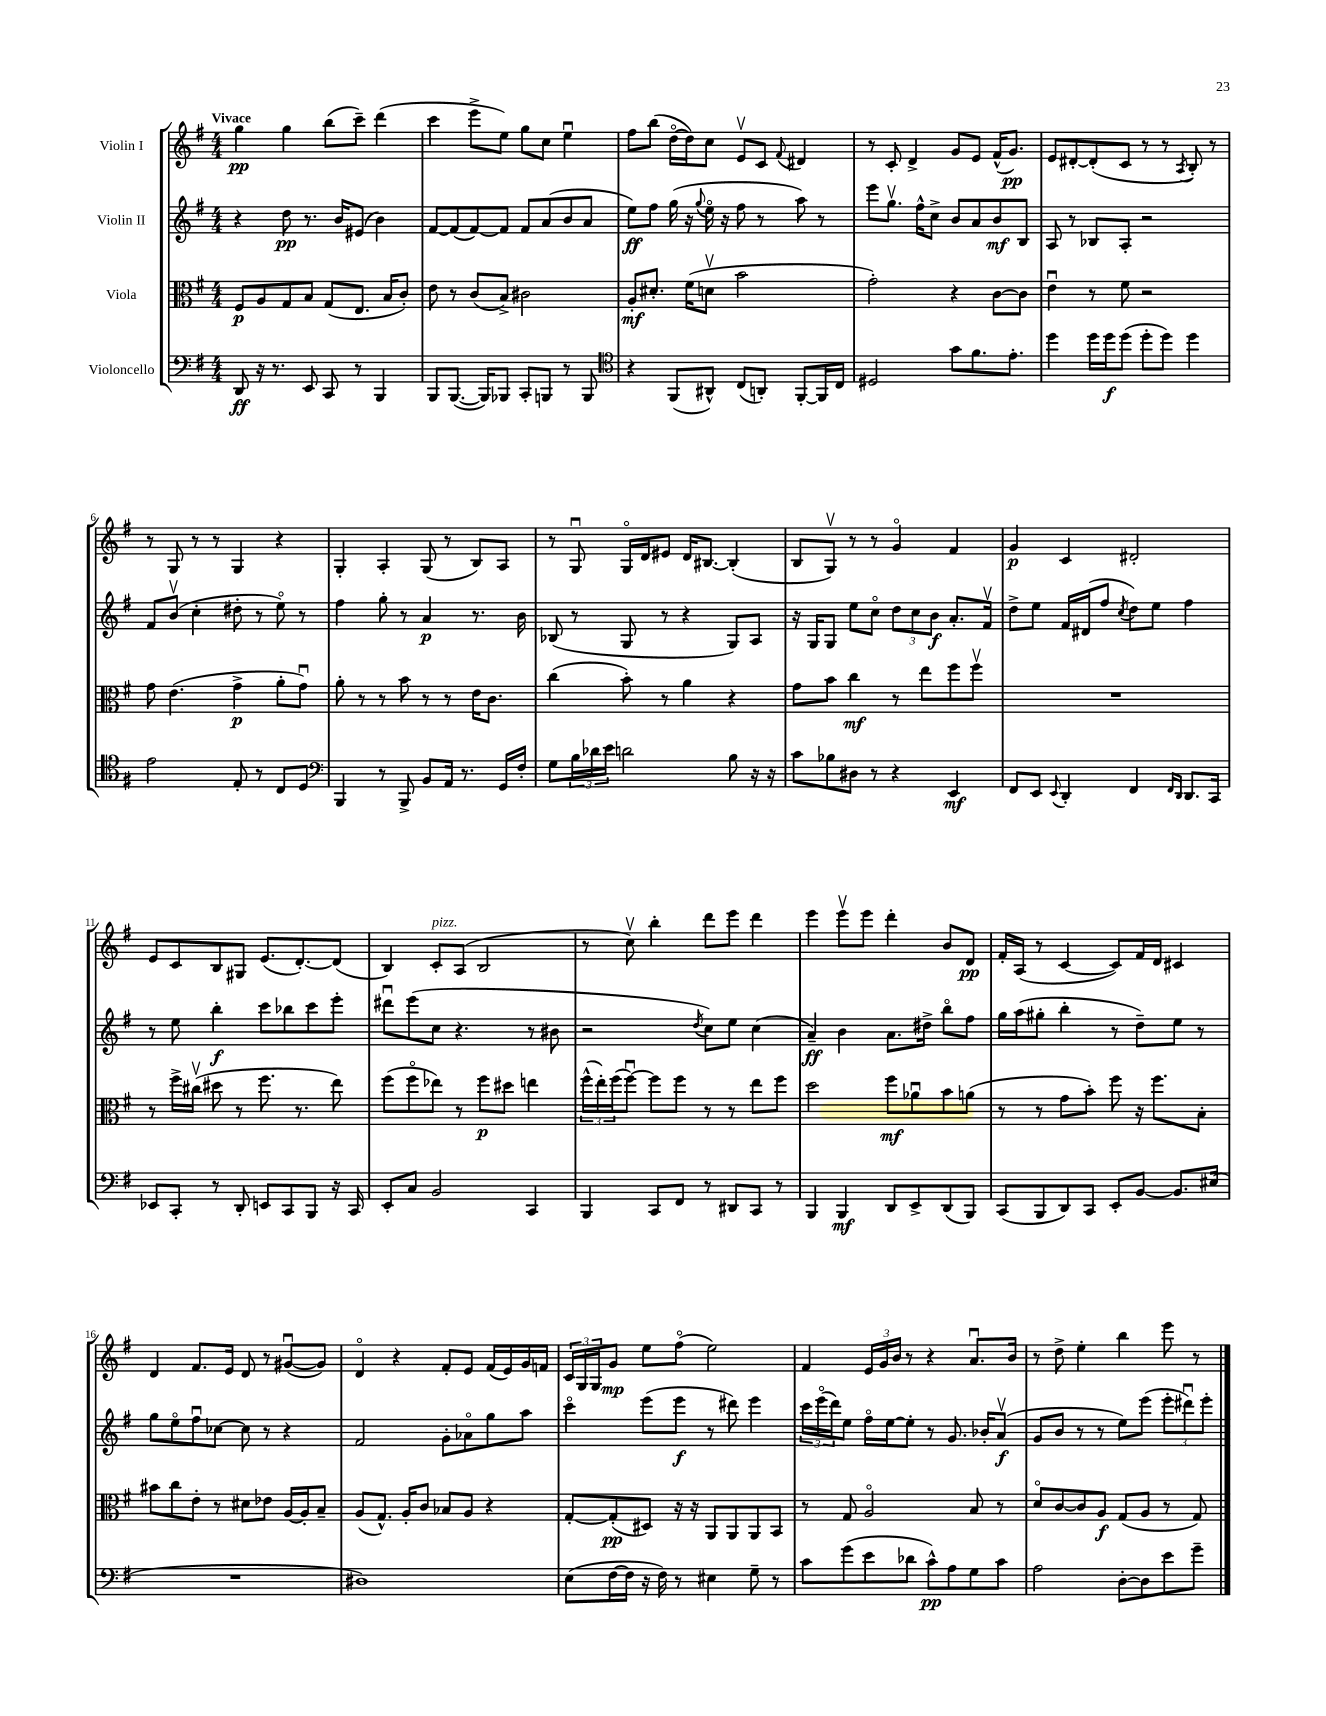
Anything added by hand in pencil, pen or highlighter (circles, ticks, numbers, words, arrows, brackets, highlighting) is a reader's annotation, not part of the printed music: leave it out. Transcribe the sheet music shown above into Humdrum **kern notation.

**kern	**dynam	**kern	**dynam	**kern	**dynam	**kern	**dynam
*part4	*part4	*part3	*part3	*part2	*part2	*part1	*part1
*staff4	*staff4	*staff3	*staff3	*staff2	*staff2	*staff1	*staff1
*I"Violoncello	*	*I"Viola	*	*I"Violin II	*	*I"Violin I	*
*clefF4	*	*clefC3	*	*clefG2	*	*clefG2	*
*k[f#]	*	*k[f#]	*	*k[f#]	*	*k[f#]	*
*M4/4	*	*M4/4	*	*M4/4	*	*M4/4	*
=1	=1	=1	=1	=1	=1	=1	=1
!	!	!	!	!	!	!LO:TX:a:B:t=Vivace	!
8DD/	ff	8F#/L	p	4r	.	4gg\	pp
16r	.	8A/	.	.	.	.	.
8.r	.	.	.	.	.	.	.
.	.	8G/	.	8dd\	pp	4gg\	.
8EE/	.	8B/J	.	8.r	.	.	.
8CC/	.	(8G/L	.	.	.	(8bb\L	.
.	.	.	.	16b/KL	.	.	.
8r	.	8.E/J	.	(8e#X/J	.	8ccc~\J)	.
4BBB/	.	.	.	4b\)	.	(4ddd\	.
.	.	16B/KL	.	.	.	.	.
.	.	8c'/J)	.	.	.	.	.
=2	=2	=2	=2	=2	=2	=2	=2
8BBB/L	.	8e\	.	[8f#/L	.	4ccc\	.
([8.BBB/J	.	8r	.	(8f#/]	.	.	.
.	.	(8c/L	.	[8f#/)	.	8eee^\L	.
16BBB/KL])	.	.	.	.	.	.	.
8BBB-X/J	.	8B^/J)	.	8f#/J]	.	8ee\J)	.
8CC'/L	.	2c#X\	.	8f#/L	.	8gg\L	.
8BBBn/J	.	.	.	(8a/	.	8cc\J	.
8r	.	.	.	8b/	.	4eeu\	.
8BBB/	.	.	.	8a/J	.	.	.
=3	=3	=3	=3	=3	=3	=3	=3
*clefC4	*	*	*	*	*	*	*
4r	.	8A'/L	mf	8ee\L)	ff	8ff#\L	.
.	.	8.d#X'/J	.	8ff#\J	.	(8bb\J	.
(8FF#/L	.	.	.	(16gg\	.	[16dd\LL	.
.	.	(16f#\KL	.	16r	.	16dd\J])	.
.	.	.	.	8qqgg/	.	.	.
8AA#X^^/J)	.	8dnv\J	.	16ee\	.	8cc\J	.
.	.	.	.	16r	.	.	.
(8C/L	.	2b\	.	8ff#\	.	8ev/L	.
8AAn'/J)	.	.	.	8r	.	8c/J	.
.	.	.	.	.	.	8qqf#/	.
[8FF#'/L	.	.	.	8aa\)	.	4d#X/	.
16FF#/L]	.	.	.	8r	.	.	.
16C/JJ	.	.	.	.	.	.	.
=4	=4	=4	=4	=4	=4	=4	=4
2D#X/	.	2g'\)	.	8eee\L	.	8r	.
.	.	.	.	8.ggv\J	.	8c'/	.
.	.	.	.	.	.	4d^/	.
.	.	.	.	16ff#^^\KL	.	.	.
.	.	.	.	8cc^\J	.	.	.
8g\L	.	4r	.	8b/L	.	8g/L	.
8.f#\	.	.	.	8a/	.	8e/J	.
.	.	[8c\L	.	8b/	mf	(16f#^^/KL	.
8.e'\J	.	.	.	.	.	8.g/J)	pp
.	.	8c\J]	.	8B/J	.	.	.
=5	=5	=5	=5	=5	=5	=5	=5
4dd\	.	4eu\	.	8A/	.	8e/L	.
.	.	.	.	8r	.	[8d#X'/	.
16dd\LL	.	8r	.	8B-X/L	.	(8d#'/]	.
16dd\J	f	.	.	.	.	.	.
(8dd\J	.	8f#\	.	8A'/J	.	8c/J	.
8dd'\L	.	2r	.	2r	.	8r	.
8dd\J)	.	.	.	.	.	8r	.
.	.	.	.	.	.	8qA/	.
4dd\	.	.	.	.	.	8B'/)	.
.	.	.	.	.	.	8r	.
!!LO:LB:g=z
=6	=6	=6	=6	=6	=6	=6	=6
2e\	.	8g\	.	8f#/L	.	8r	.
.	.	(4.e\	.	(8bv/J	.	8G/	.
.	.	.	.	4cc'\	.	8r	.
.	.	.	.	.	.	8r	.
8E'/	.	4g^\	p	8dd#X'\	.	4G/	.
8r	.	.	.	8r	.	.	.
8C/L	.	8a'\L	.	8ee\)	.	4r	.
8D/J	.	8gu\J)	.	8r	.	.	.
=7	=7	=7	=7	=7	=7	=7	=7
*clefF4	*	*	*	*	*	*	*
4BBB/	.	8a'\	.	4ff#\	.	4G'/	.
.	.	8r	.	.	.	.	.
8r	.	8r	.	8gg'\	.	4A'/	.
8BBB^/	.	8b\	.	8r	.	.	.
8BB/L	.	8r	.	4a/	p	(8G/	.
16AA/Jk	.	8r	.	.	.	8r	.
8.r	.	.	.	.	.	.	.
.	.	16e\KL	.	8.r	.	8B/L)	.
.	.	8.c\J	.	.	.	.	.
16GG/LL	.	.	.	.	.	8A/J	.
16F#'/JJ	.	.	.	16b\	.	.	.
=8	=8	=8	=8	=8	=8	=8	=8
8G\L	.	(4cc\	.	(8B-X/	.	8r	.
24B\L	.	.	.	8r	.	8Gu/	.
24d-X\	.	.	.	.	.	.	.
24e\JJ	.	.	.	.	.	.	.
2dn\	.	8b'\)	.	8G/	.	16G/LL	.
.	.	.	.	.	.	16d/J	.
.	.	8r	.	8r	.	8e#X/J	.
.	.	4a\	.	4r	.	16d/KL	.
.	.	.	.	.	.	[8.B#X/J	.
8B\	.	4r	.	8G/L)	.	(4B#'/]	.
16r	.	.	.	8A/J	.	.	.
16r	.	.	.	.	.	.	.
=9	=9	=9	=9	=9	=9	=9	=9
8c\L	.	8g\L	.	16r	.	8B/L	.
.	.	.	.	16G/KL	.	.	.
8B-X\	.	8b\J	.	8G/J	.	8Gv/J)	.
8D#X\J	.	4cc\	mf	8ee\L	.	8r	.
8r	.	.	.	8cc\J	.	8r	.
4r	.	8r	.	12dd\L	.	4g/	.
.	.	.	.	12cc\	.	.	.
.	.	8ee\L	.	.	.	.	.
.	.	.	.	12b\J	f	.	.
4EE/	mf	8ff#\	.	8.a'/L	.	4f#/	.
.	.	8ff#v\J	.	.	.	.	.
.	.	.	.	16f#v/Jk	.	.	.
=10	=10	=10	=10	=10	=10	=10	=10
8FF#/L	.	1r	.	8dd^\L	.	4g/	p
8EE/J	.	.	.	8ee\J	.	.	.
8qqEE/	.	.	.	.	.	.	.
4DD'/	.	.	.	16f#/LL	.	4c/	.
.	.	.	.	(16d#X/J	.	.	.
.	.	.	.	8ff#/J	.	.	.
.	.	.	.	8qcc/	.	.	.
4FF#/	.	.	.	8dd\L)	.	2d#X'/	.
.	.	.	.	8ee\J	.	.	.
16qqFF#/LL	.	.	.	.	.	.	.
16qqDD/JJ	.	.	.	.	.	.	.
8.DD/L	.	.	.	4ff#\	.	.	.
16CC/Jk	.	.	.	.	.	.	.
!!LO:LB:g=z
=11	=11	=11	=11	=11	=11	=11	=11
8EE-X/L	.	8r	.	8r	.	8e/L	.
8CC'/J	.	16ff#^\LL	.	8ee\	.	8c/	.
.	.	(16cc#Xv\JJ	.	.	.	.	.
8r	.	8dd#X\	.	4bb'\	f	8B/	.
8DD'/	.	8r	.	.	.	8G#X/J	.
8EEn/L	.	8.ff#\	.	8ccc\L	.	(8.e/L	.
8CC/	.	.	.	8bb-X\	.	.	.
.	.	8.r	.	.	.	[8.d'/)	.
8BBB/J	.	.	.	8ccc\	.	.	.
16r	.	8ee\)	.	8eee'\J	.	(8d/J]	.
16CC/	.	.	.	.	.	.	.
=12	=12	=12	=12	=12	=12	=12	=12
8EE'/L	.	(8ff#\L	.	8ddd#Xu\L	.	4B/)	.
8C/J	.	8ff#\	.	(8eee\	.	.	.
!	!	!	!	!	!	!LO:TX:a:i:t=pizz.	!
2BB/	.	8ee-X\J)	.	8cc\J	.	8c'/L	.
.	.	8r	.	4.r	.	(8A/J	.
.	.	8ff#\L	p	.	.	2B/	.
.	.	8dd#X\J	.	.	.	.	.
4CC/	.	4een\	.	8r	.	.	.
.	.	.	.	8b#X\	.	.	.
=13	=13	=13	=13	=13	=13	=13	=13
4BBB/	.	(24ff#^^\LL	.	2r	.	8r	.
.	.	24ee'\)	.	.	.	.	.
.	.	(24ff#\J	.	.	.	.	.
.	.	[8ff#u\J)	.	.	.	8ccv\)	.
8CC/L	.	8ff#\L]	.	.	.	4bb'\	.
8FF#/J	.	8ff#\J	.	.	.	.	.
.	.	.	.	8qdd/	.	.	.
8r	.	8r	.	8cc\L)	.	8ddd\L	.
8DD#X/L	.	8r	.	8ee\J	.	8eee\J	.
8CC/J	.	8ee\L	.	(4cc\	.	4ddd\	.
8r	.	8ff#\J	.	.	.	.	.
=14	=14	=14	=14	=14	=14	=14	=14
4BBB/	.	2dd\	.	4a~/)	ff	4eee\	.
4BBB/	mf	.	.	4b\	.	8eeev\L	.
.	.	.	.	.	.	8eee\J	.
8DD/L	.	8ff#\L	mf	8.a\L	.	4ddd'\	.
8EE^/	.	8a-Xu\	.	.	.	.	.
.	.	.	.	16dd#X^\Jk	.	.	.
(8DD/	.	8b\	.	8bb\L	.	8b/L	.
8BBB/J)	.	(8an\J	.	8ff#\J	.	8d/J	pp
=15	=15	=15	=15	=15	=15	=15	=15
(8CC/L	.	8r	.	16gg\LL	.	16f#'/LL	.
.	.	.	.	(16aa\J	.	(16A/JJ	.
8BBB/	.	8r	.	8gg#X'\J	.	8r	.
8DD/)	.	8g\L	.	4bb'\	.	[4c/	.
8CC/J	.	8b'\J)	.	.	.	.	.
8EE'/L	.	8ff#\	.	8r	.	8c/L])	.
[8BB/J	.	16r	.	8dd~\L)	.	16f#/L	.
.	.	8.ff#\L	.	.	.	16d/JJ	.
8.BB/L]	.	.	.	8ee\J	.	4c#X/	.
.	.	8B'\J	.	8r	.	.	.
(16E#X/Jk	.	.	.	.	.	.	.
!!LO:LB:g=z
=16	=16	=16	=16	=16	=16	=16	=16
1r	.	8b#X\L	.	8gg\L	.	4d/	.
.	.	8cc\	.	8ee\	.	.	.
.	.	8e'\J	.	8ff#u\	.	8.f#/L	.
.	.	8r	.	[8cc-X\J	.	.	.
.	.	.	.	.	.	16e/Jk	.
.	.	8d#X\L	.	8cc-\]	.	8d/	.
.	.	8e-X\J	.	8r	.	8r	.
.	.	[16A/LL	.	4r	.	([8g#Xu/L	.
.	.	16A'/J]	.	.	.	.	.
.	.	8B~/J	.	.	.	8g#/J])	.
=17	=17	=17	=17	=17	=17	=17	=17
1D#X)	.	(8A/L	.	2f#/	.	4d/	.
.	.	8.G^^/J)	.	.	.	.	.
.	.	.	.	.	.	4r	.
.	.	16A'/KL	.	.	.	.	.
.	.	8c/J	.	.	.	.	.
.	.	8B-X/L	.	8g'\L	.	8f#'/L	.
.	.	8A/J	.	8a-X\	.	8e/J	.
.	.	4r	.	8gg\	.	(16f#/LL	.
.	.	.	.	.	.	16e/)	.
.	.	.	.	8aa\J	.	16g/	.
.	.	.	.	.	.	16fn/JJ	.
=18	=18	=18	=18	=18	=18	=18	=18
(8E\L	.	[8G'/L	.	4ccc\	.	24c/LL	.
.	.	.	.	.	.	24G/	.
.	.	.	.	.	.	24G/J	.
[16F#\L	.	(8G'/]	pp	.	.	8g/J	mp
16F#\JJ]	.	.	.	.	.	.	.
16r	.	8D#X/J)	.	(8eee\L	.	8ee\L	.
16F#\)	.	.	.	.	.	.	.
8r	.	16r	.	8eee\J	f	(8ff#\J	.
.	.	16r	.	.	.	.	.
4E#X\	.	8AA/L	.	8r	.	2ee\)	.
.	.	8AA/	.	8ddd#X\)	.	.	.
8G~\	.	8AA/	.	4eee\	.	.	.
8r	.	8BB/J	.	.	.	.	.
=19	=19	=19	=19	=19	=19	=19	=19
8c\L	.	8r	.	24ccc\LL	.	4f#/	.
.	.	.	.	(24eee\	.	.	.
.	.	.	.	24ddd\J)	.	.	.
(8g\	.	8G/	.	8ee\J	.	.	.
8e\	.	2A/	.	16ff#\LL	.	24e/LL	.
.	.	.	.	.	.	24g/	.
.	.	.	.	[16ee\J	.	.	.
.	.	.	.	.	.	24b/JJ	.
8d-X\J	.	.	.	8ee'\J]	.	8r	.
8c^^\L)	pp	.	.	8r	.	4r	.
8A\	.	.	.	8.g/	.	.	.
8G\	.	8B/	.	.	.	8.au/L	.
.	.	.	.	16b-X'/KL	.	.	.
8c\J	.	8r	.	(8av/J	f	.	.
.	.	.	.	.	.	16b/Jk	.
=20	=20	=20	=20	=20	=20	=20	=20
2A\	.	8d/L	.	8g/L	.	8r	.
.	.	[8c/	.	8b/J	.	8dd^\	.
.	.	8c/]	.	8r	.	4ee'\	.
.	.	8A/J	f	8r	.	.	.
[8D'\L	.	(8G/L	.	8ee\L)	.	4bb\	.
8D\]	.	8A/J	.	(8eee\J	.	.	.
8e\	.	8r	.	12eee'\L	.	8eee\	.
.	.	.	.	12ddd#Xu\)	.	.	.
8g~\J	.	8G/)	.	.	.	8r	.
.	.	.	.	12eee'\J	.	.	.
==	==	==	==	==	==	==	==
*-	*-	*-	*-	*-	*-	*-	*-
